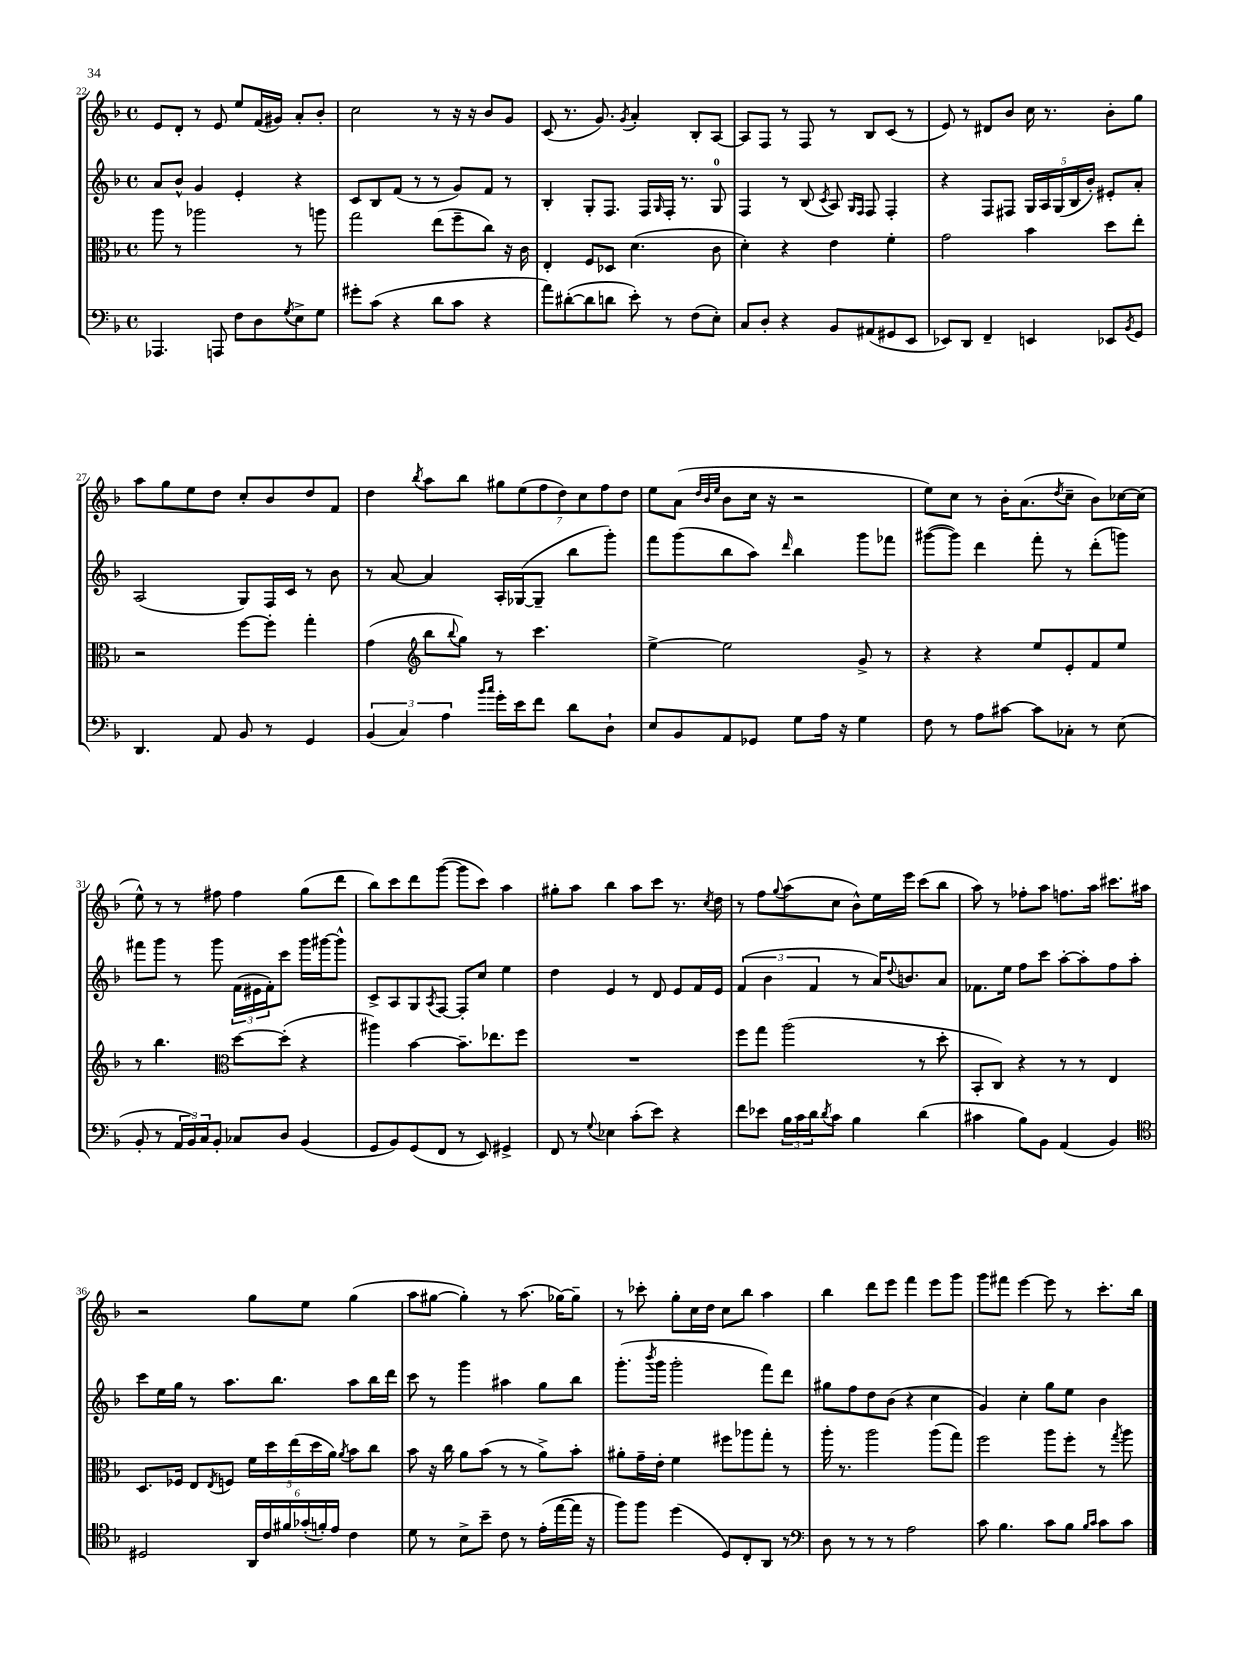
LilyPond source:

<<
\new StaffGroup <<
\new Staff = "s0" {
    \clef treble \key f \major \defaultTimeSignature \time 4/4
    e'8 d'8-. r8 e'8 e''8 f'16( gis'16) a'8-. bes'8-. |
    c''2 r8 r16 r16 bes'8 g'8 |
    c'8( r8. g'8.) \acciaccatura { g'8 } a'4-. bes8-. a8~ |
    a8 f8 r8 f8 r8 bes8 c'8( r8 |
    e'8) r8 dis'8 bes'8 c''16 r8. bes'8-. g''8 |
    a''8 g''8 e''8 d''8 c''8-. bes'8 d''8 f'8 |
    d''4 \acciaccatura { bes''8 } a''8 bes''8 \tuplet 7/4 { gis''8 e''8( f''8 d''8) c''8 f''8 d''8 } |
    e''8 a'8( \grace { d''32 bes'32 e''32 } bes'8 c''16 r16 r2 |
    e''8) c''8 r8 bes'16-. a'8.( \acciaccatura { d''8 } c''8-- bes'8) ces''16~ ces''16( |
    e''8-^) r8 r8 fis''8 fis''4 g''8( d'''8 |
    bes''8) c'''8 d'''8 g'''8~( g'''8 c'''8) a''4 |
    gis''8-. a''8 bes''4 a''8 c'''8 r8. \acciaccatura { c''8 } d''16 |
    r8 f''8 \appoggiatura { g''8 } a''8( c''8 bes'8-^) e''16 e'''16 c'''8( bes''8 |
    a''8) r8 fes''8-. a''8 f''8. a''16 cis'''8. ais''16 |
    r2 g''8 e''8 g''4( |
    a''8 gis''8~ gis''4-.) r8 a''8.( ges''16~) ges''8-- |
    r8 ces'''8-. g''8-. c''16 d''16 c''8 bes''8 a''4 |
    bes''4 d'''8 e'''8 f'''4 e'''8 g'''8 |
    g'''8 fis'''8 e'''4~ e'''8 r8 c'''8.-. bes''16 \bar "|." |
}
\new Staff = "s1" {
    \clef treble \key f \major \defaultTimeSignature \time 4/4
    a'8 bes'8-^ g'4 e'4-. r4 |
    c'8 bes8 f'8( r8 r8 g'8) f'8 r8 |
    bes4-. g8-. f8. f16 \grace { g16 } f16-. r8. g8-0 |
    f4 r8 bes8( \acciaccatura { c'8 } a8) \grace { g16 f16 } f8 f4-. |
    r4 f8 fis8 \tuplet 5/4 { g16 a16 g16( bes16 bes'16-.) } eis'8-. a'8-. |
    a2( g8) f16 c'16 r8 bes'8 |
    r8 a'8~ a'4 a16-. ges16~( ges8-- bes''8 g'''8-.) |
    f'''8 g'''8( bes''8 a''8) \grace { d'''16 } bes''4 g'''8 fes'''8 |
    gis'''8~( gis'''8) d'''4 f'''8-. r8 d'''8-.( g'''8) |
    fis'''8 g'''8 r8 g'''8 \tuplet 3/2 { f'16( eis'16 f'16-.) } c'''8 g'''16 gis'''16~ gis'''8-^ |
    c'8-> a8 g8 \acciaccatura { a8 } f8~ f8-. c''8 e''4 |
    d''4 e'4 r8 d'8 e'8 f'16 e'16 |
    \tuplet 3/2 { f'4( bes'4 f'4 } r8 a'16) \appoggiatura { d''8 } b'8. a'8 |
    fes'8. e''16 f''8 c'''8 a''8~-. a''8-. f''8 a''8-. |
    c'''8 e''16 g''16 r8 a''8. bes''8. a''8 bes''16 d'''16 |
    c'''8 r8 g'''4 ais''4 g''8 bes''8 |
    g'''8.-.( \acciaccatura { bes'''8 } g'''16 g'''2-. f'''8) d'''8 |
    gis''8 f''8 d''8 bes'8( r4 c''4 |
    g'4) c''4-. g''8 e''8 bes'4 \bar "|." |
}
\new Staff = "s2" {
    \clef alto \key f \major \defaultTimeSignature \time 4/4
    a''8 r8 aes''2 r8 a''8 |
    g''2 e''8( f''8-- c''8) r16 c'16 |
    e4-. f8 des8 d'4.( c'8 |
    d'4-.) r4 e'4 f'4-. |
    g'2 bes'4 d''8 e''8-. |
    r2 f''8~ f''8-. g''4-. |
    g'4( \clef treble bes''8 \appoggiatura { bes''8 } g''8) r8 c'''4. |
    e''4~-> e''2 g'8-> r8 |
    r4 r4 e''8 e'8-. f'8 e''8 |
    r8 bes''4. \clef alto d''8~ d''8-.( r4 |
    ais''4) bes'4~ bes'8.-- ees''8. f''8 |
    R1 |
    f''8 g''8 a''2( r8 d''8-. |
    bes,8-. c8) r4 r8 r8 e4 |
    d8. fes16 e8 \acciaccatura { e8 } f8 \tuplet 5/4 { f'16 d''16 e''16( d''16 a'16) } \acciaccatura { a'8 } bes'8 c''8 |
    bes'8 r16 c''16 a'8 bes'8( r8 r8 a'8->) bes'8-. |
    ais'8-. g'16-- e'16-. f'4 fis''8 aes''8 g''8-. r8 |
    a''16-. r8. a''2 a''8( g''8) |
    f''2 a''8 f''8-. r8 \acciaccatura { g''8 } a''8 \bar "|." |
}
\new Staff = "s3" {
    \clef bass \key f \major \defaultTimeSignature \time 4/4
    aes,,4. a,,8 f8 d8 \acciaccatura { g8 } e8-> g8 |
    gis'8-. c'8( r4 d'8 c'8 r4 |
    a'8) dis'8~-.( dis'8 d'8 e'8-.) r8 f8( e8-.) |
    c8 d8-. r4 bes,8 ais,8( gis,8 e,8 |
    ees,8) d,8 f,4-- e,4 ees,8 \acciaccatura { bes,8 } g,8 |
    d,4. a,8 bes,8 r8 g,4 |
    \tuplet 3/2 { bes,4( c4) a4 } \grace { bes'16 c''16 } g'16-. e'16 f'8 d'8 d8-! |
    e8 bes,8 a,8 ges,8 g8 a16 r16 g4 |
    f8 r8 a8 cis'8~ cis'8 ces8-. r8 e8( |
    bes,8-. r8 \tuplet 3/2 { a,16 bes,16) c16 } bes,8-. ces8 d8 bes,4( |
    g,8 bes,8) g,8( f,8 r8 e,8) gis,4-> |
    f,8 r8 \appoggiatura { g8 } ees4 c'8-.( e'8) r4 |
    f'8 ees'8 \tuplet 3/2 { bes16 c'16 d'16 } \acciaccatura { d'8 } c'8 bes4 d'4( |
    cis'4 bes8) bes,8 a,4( bes,4) |
    \clef tenor dis2 \tuplet 6/4 { a,16 c'16 fis'16 ges'16-.( f'16-.) e'16 } c'4 |
    d'8 r8 bes8-> bes'8-- c'8 r8 e'16-.( e''16~ e''16 r16 |
    f''8) f''8 d''4( d8) c8-. a,8 r8 |
    \clef bass d8 r8 r8 r8 a2 |
    c'8 bes4. c'8 bes8 \grace { bes16 c'16 } c'8 c'8 \bar "|." |
}
>>
>>
\layout { \context { \Score currentBarNumber = #22 } }
